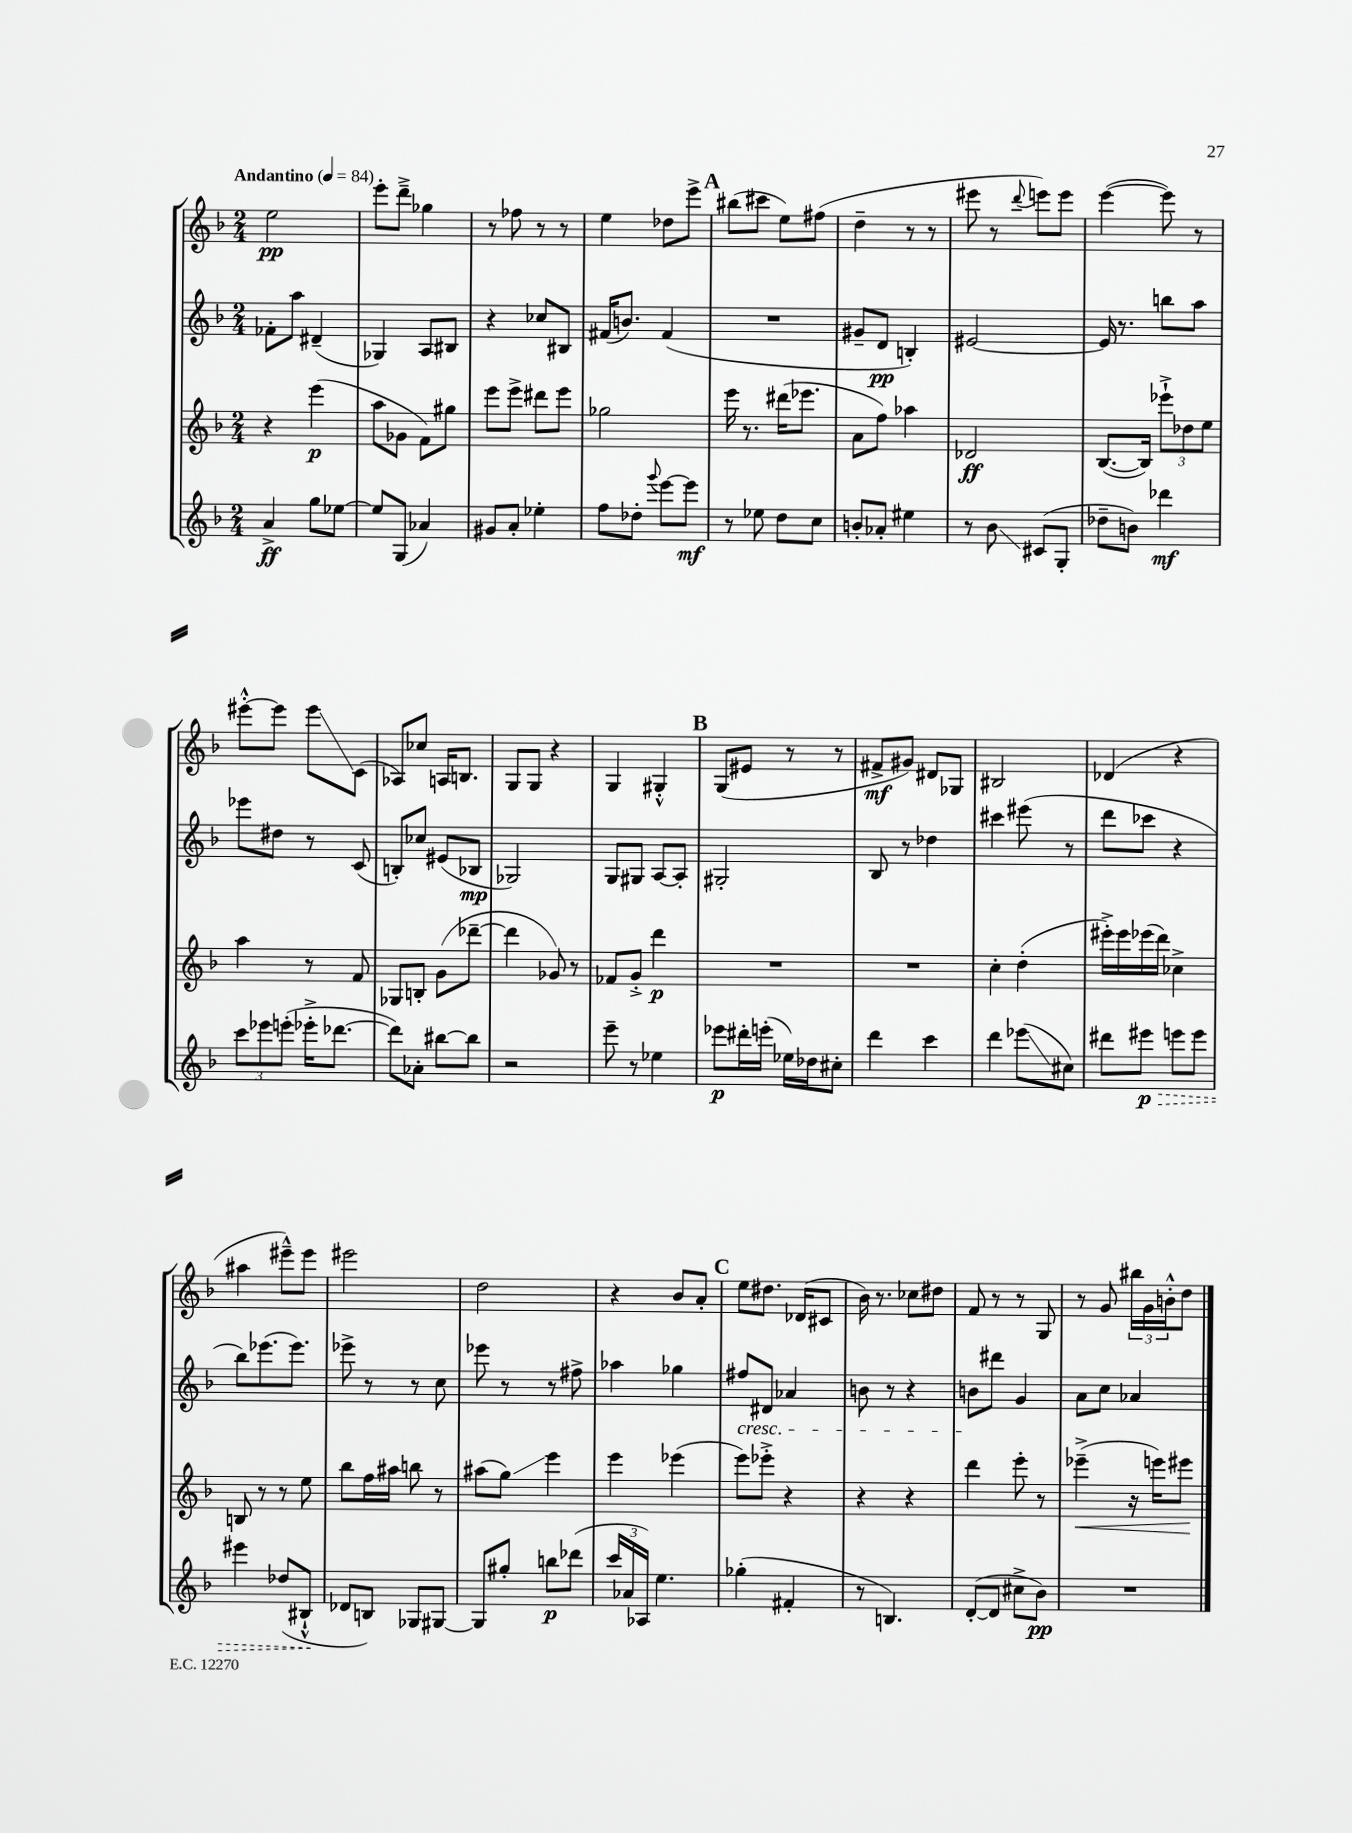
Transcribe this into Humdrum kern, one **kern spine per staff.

**kern	**kern	**kern	**kern
*staff4	*staff3	*staff2	*staff1
*clefG2	*clefG2	*clefG2	*clefG2
*k[b-]	*k[b-]	*k[b-]	*k[b-]
*M2/4	*M2/4	*M2/4	*M2/4
*MM84	*MM84	*MM84	*MM84
4a^/	4r	8f-'\L	2ee\
.	.	8aa\J	.
8gg\L	(4eee\	(4d#~/	.
[8ee-\J	.	.	.
=	=	=	=
8ee-/]L	8aa\L	4G-/)	8eee'\L
(8G/J	8g-\J	.	8ddd~^\J
4a-/)	8f\L)	8A/L	4gg-\
.	8gg#\J	8B#/J	.
=	=	=	=
8g#/L	8eee\L	4r	8r
8a'/J	8eee^\J	.	8ff-\
4ee-'\	8ddd#\L	8cc-/L	8r
.	8eee\J	8B#/J	8r
=	=	=	=
8ff\L	2gg-\	(16f#/LK	4ee\
.	.	8.b/J)	.
8dd-'\J	.	.	.
8qqggg/	.	.	.
[8eee\L	.	(4f#/	8dd-\L
8eee\]J	.	.	8eee^\J
=	=	=	=
8r	16eee\	2r	(8bb#\L
.	8.r	.	.
8ee-\	.	.	8ccc#\J
8dd\L	(16ddd#\LK	.	8ee\L)
.	8.eee-\J	.	.
8cc\J	.	.	(8ff#\J
=	=	=	=
8b'/L	8a\L	8g#~/L	4dd~\
8a-'/J	8ff\J)	8d/J	.
4ee#\	4aa-\	4B'/)	8r
.	.	.	8r
=	=	=	=
8r	2d-/	[2e#/	8eee#\
8b-\	.	.	8r
.	.	.	8qqddd/
(8c#/L	.	.	8eee\L)
8G'/J	.	.	8eee\J
=	=	=	=
8dd-~\L	([8.B-/L	16e#/]	([4eee\
.	.	8.r	.
8b\J)	.	.	.
.	16B-/]Jk)	.	.
4ddd-\	12eee-`^\L	8bb\L	8eee\])
.	12dd-\	.	.
.	.	8aa\J	8r
.	12ee\J	.	.
=	=	=	=
12ccc\L	4aa\	8eee-\L	[8eee#'^^\L
12eee-\	.	.	.
.	.	8dd#\J	8eee#\]J
(12eee'\J	.	.	.
16eee-'^\LK	8r	8r	8eee#\L
[8.ddd-\J	.	.	.
.	8f/	(8c/	(8c\J
=	=	=	=
8ddd-\]L)	8G-/L	8B'/L)	8A-/L)
8a-'\J	8B'/J	8cc-/J	8cc-/J
[8bb#\L	(8g\L	(8e#/L	16A/LK
.	.	.	8.B/J
8bb#\]J	[8ddd-~\J	8B-/J	.
=	=	=	=
2r	4ddd-\]	2G-/)	8G/L
.	.	.	8G/J
.	8g-/)	.	4r
.	8r	.	.
=	=	=	=
8eee~\	8f-/L	8G/L	4G/
8r	8g'^/J	8G#/J	.
4ee-\	4ddd\	[8A/L	4G#'^^/
.	.	8A'/]J	.
=	=	=	=
8eee-\L	2r	2G#'/	(8G/L
16ddd#'\L	.	.	8e#/J
(16eee'\JJ	.	.	.
16ee-\LL)	.	.	8r
16dd-\J	.	.	.
8cc#'\J	.	.	8r
=	=	=	=
4ddd\	2r	8B-/	8f#^/L
.	.	8r	8g#/J)
4ccc\	.	4dd-\	8d#/L
.	.	.	8G-/J
=	=	=	=
4ddd\	4cc'\	4ccc#\	2B#/
(8eee-\L	(4dd'\	(8eee#\	.
8cc#\J)	.	8r	.
=	=	=	=
8ddd#\L	16eee#'^\LL)	8ddd\L	(4d-/
.	16eee#\	.	.
8eee#\J	(16eee-\	8ccc-\J	.
.	16ddd\JJ)	.	.
8eee\L	4cc-^\	4r	4r
8eee\J	.	.	.
=	=	=	=
4eee#\	8B/	8bb-\L)	4aa#\
.	8r	(8.eee-\	.
(8dd-/L	8r	.	8eee#~^^\L)
.	.	8.eee-\J)	.
8B#`^^/J	8ee\	.	8eee#\J
=	=	=	=
8d-/L	8bb-\L	8eee-^\	2eee#\
8B/J)	16ff\L	8r	.
.	16aa#\JJ	.	.
8G-/L	8bb\	8r	.
[8G#/J	8r	8cc\	.
=	=	=	=
8G#/]L	(8aa#\L	8eee-\	2dd\
8gg#'/J	8gg\J)	8r	.
8bb\L	4eee\	8r	.
(8ddd-\J	.	8ff#^\	.
=	=	=	=
24ccc/LL	4eee\	4aa-\	4r
24a-/	.	.	.
24A-/JJ)	.	.	.
4.ee\	.	.	.
.	(4eee-\	4gg-\	8b-/L
.	.	.	8a'/J
=	=	=	=
(4gg-'\	8eee\L)	8ff#/L	8ee\L
.	8eee-'^\J	8d#/J	8.dd#\J
4f#'/	4r	4a-/	.
.	.	.	(16d-/LK
.	.	.	8c#/J
=	=	=	=
8r	4r	8b\	16b-\)
.	.	.	8.r
4.B/)	.	8r	.
.	4r	4r	8cc-\L
.	.	.	8dd#\J
=	=	=	=
([8d'/L	4ddd\	8b\L	8f/
8d/]J	.	8ddd#\J	8r
8cc#^\L	8eee'\	4g/	8r
8b-\J)	8r	.	8G/
=	=	=	=
2r	(4eee-~^\	8a\L	8r
.	.	8cc\J	8g/
.	16r	4a-/	24bb#\LL
.	.	.	24g\
.	16eee\LK)	.	.
.	.	.	24b'^^\J
.	8eee#\J	.	8dd\J
==	==	==	==
*-	*-	*-	*-
